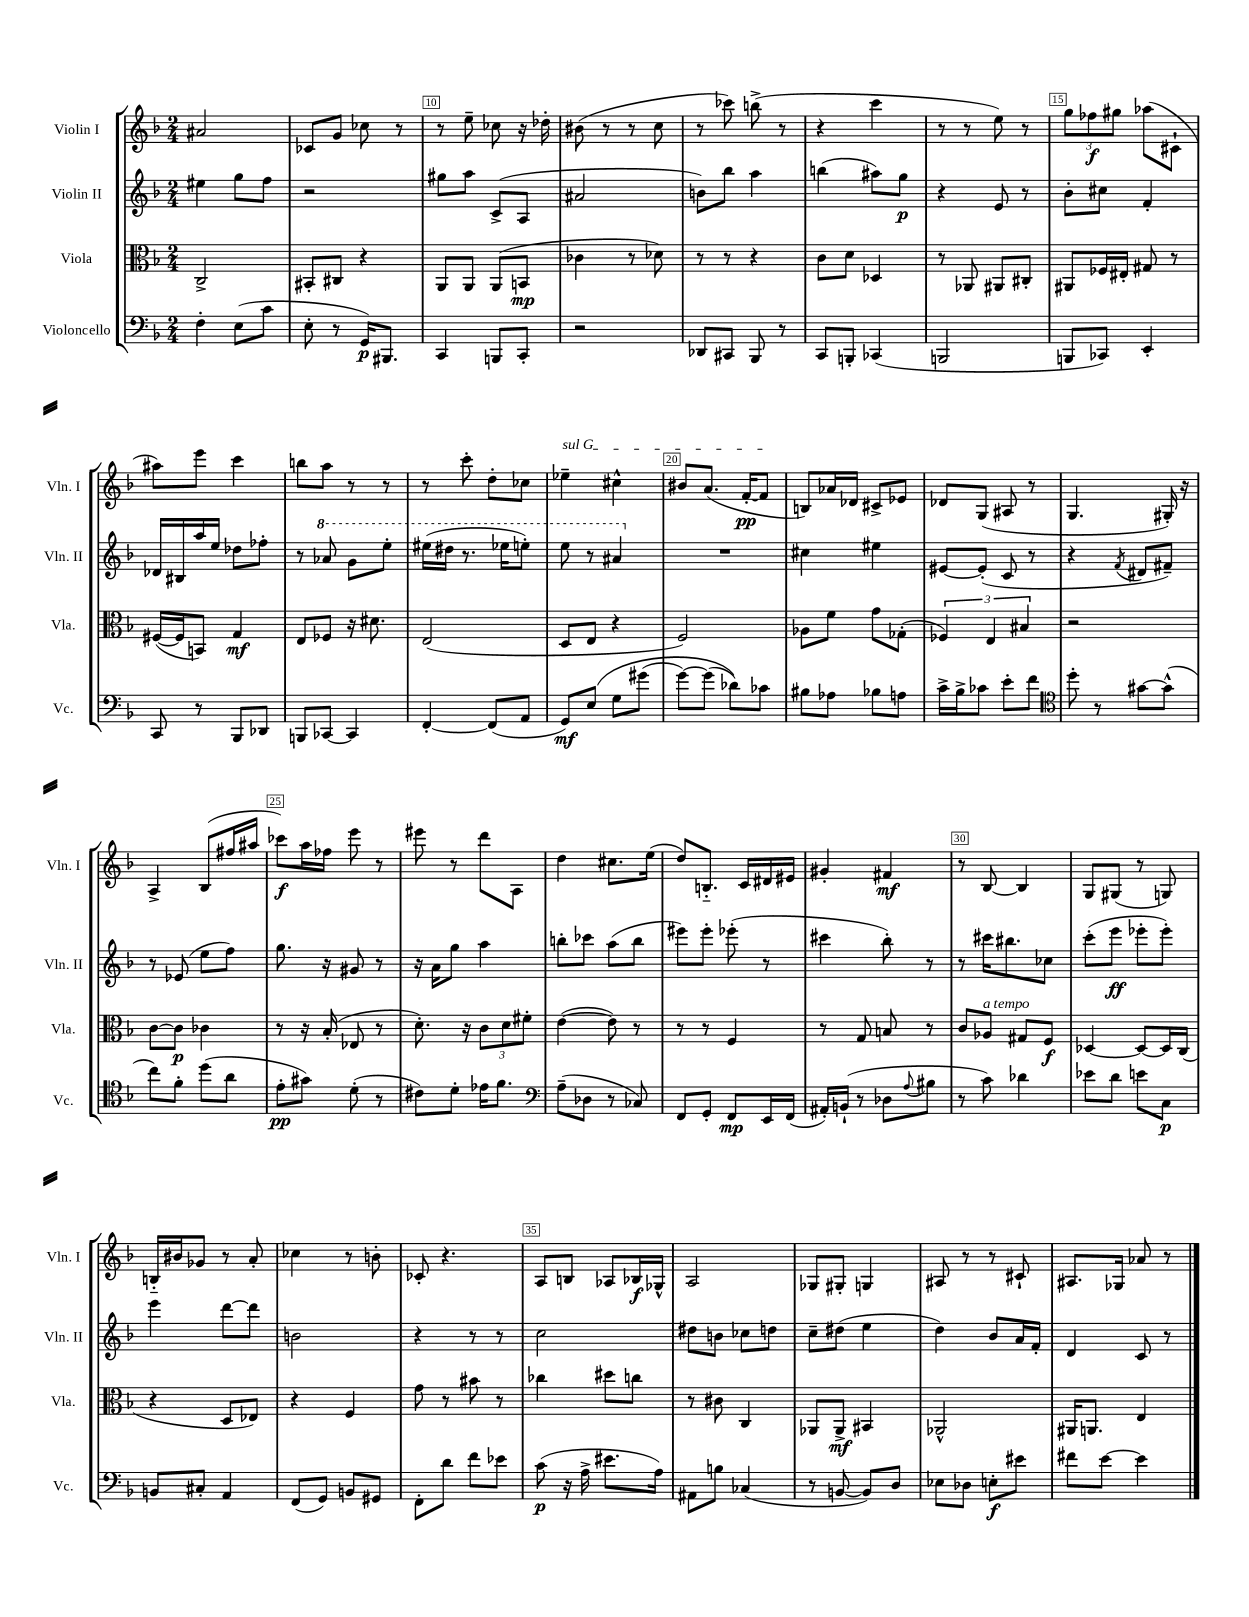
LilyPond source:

<<
\new StaffGroup <<
\new Staff = "s0" \with { instrumentName = "Violin I" shortInstrumentName = "Vln. I" } {
    \clef treble \key f \major \numericTimeSignature \time 2/4
    ais'2 |
    ces'8 g'8 ces''8 r8 |
    r8 e''8-- ces''8 r16 des''16-. |
    bis'8( r8 r8 c''8 |
    r8 ces'''8) b''8->( r8 |
    r4 c'''4 |
    r8 r8 e''8) r8 |
    \tuplet 3/2 { g''8 fes''8\f gis''8 } aes''8( cis'8-! |
    ais''8) e'''8 c'''4 |
    b''8 a''8 r8 r8 |
    r8 c'''8-. d''8-. ces''8 |
    \once \override TextSpanner.bound-details.left.text = \markup { \italic "sul G" } ees''4--\startTextSpan cis''4-^ |
    bis'8 a'8.( f'16~-.\pp f'8\stopTextSpan |
    b8) aes'16 des'16 cis'8-> ees'8 |
    des'8 g8( ais8 r8 |
    g4. gis16-.) r16 |
    a4-> bes8( fis''16 ais''16 |
    ces'''8\f) a''16 fes''16 e'''8 r8 |
    eis'''8 r8 d'''8 a8 |
    d''4 cis''8. e''16( |
    d''8) b8.-_ c'16 dis'16 eis'16 |
    gis'4-. fis'4\mf |
    r8 bes8~ bes4 |
    g8 gis8( r8 g8) |
    b16-_ bis'16 ges'8 r8 a'8-. |
    ces''4 r8 b'8-. |
    ces'8-. r4. |
    a8 b8 aes8 bes16\f ges16-^ |
    a2 |
    ges8 gis8-. g4 |
    ais8 r8 r8 cis'8-! |
    ais8. ges16 aes'8 r8 \bar "|." |
}
\new Staff = "s1" \with { instrumentName = "Violin II" shortInstrumentName = "Vln. II" } {
    \clef treble \key f \major \numericTimeSignature \time 2/4
    eis''4 g''8 f''8 |
    r2 |
    gis''8 a''8 c'8->( a8 |
    ais'2 |
    b'8) bes''8 a''4 |
    b''4( ais''8) g''8\p |
    r4 e'8 r8 |
    bes'8-. cis''8 f'4-. |
    des'16 bis16 a''16 e''16 des''8 fes''8-. |
    r8 \ottava #1 aes''8 g''8 e'''8-. |
    eis'''16( dis'''16 r8. ees'''16 e'''8-.) |
    e'''8 r8 ais''4 \ottava #0 |
    R2 |
    cis''4 eis''4 |
    eis'8~ eis'8-.( c'8 r8 |
    r4 \acciaccatura { f'8 } dis'8 fis'8--) |
    r8 ees'8( e''8 f''8) |
    g''8. r16 gis'8 r8 |
    r16 a'16 g''8 a''4 |
    b''8-. ces'''8 a''8( b''8 |
    eis'''8) eis'''8-. ees'''8-.( r8 |
    cis'''4 bes''8-.) r8 |
    r8 cis'''16 bis''8. ces''8 |
    c'''8-.( e'''8\ff ees'''8-. ees'''8-.) |
    e'''4 d'''8~ d'''8 |
    b'2 |
    r4 r8 r8 |
    c''2 |
    dis''8 b'8 ces''8 d''8 |
    c''8-- dis''8( e''4 |
    d''4) bes'8 a'16 f'16-. |
    d'4 c'8 r8 \bar "|." |
}
\new Staff = "s2" \with { instrumentName = "Viola" shortInstrumentName = "Vla." } {
    \clef alto \key f \major \numericTimeSignature \time 2/4
    c2-> |
    bis,8-. cis8 r4 |
    a,8 a,8 a,8( b,8\mp |
    ces'4 r8 des'8) |
    r8 r8 r4 |
    c'8 d'8 des4 |
    r8 aes,8 ais,8 cis8-. |
    ais,8 fes16 eis16-. gis8 r8 |
    fis16~( fis16 b,8) g4\mf |
    e8 fes8 r16 dis'8. |
    e2( |
    d8 e8 r4 |
    f2) |
    aes8 f'8 g'8 ges8-.( |
    \tuplet 3/2 { fes4) e4 bis4 } |
    r2 |
    c'8~ c'8\p ces'4 |
    r8 r16 bes16-.( ees8 r8 |
    d'8.-.) r16 \tuplet 3/2 { c'8 d'8 fis'8-. } |
    e'4~( e'8) r8 |
    r8 r8 f4 |
    r8 g8 b8 r8 |
    c'8 aes8^\markup { \italic "a tempo" } gis8 f8\f |
    des4~ des8~ des16 c16( |
    r4 d8 ees8) |
    r4 f4 |
    g'8 r8 bis'8 r8 |
    ces''4 dis''8 c''8 |
    r8 cis'8 c4 |
    aes,8 aes,8->\mf bis,4 |
    aes,2-^ |
    ais,16 a,8. e4 \bar "|." |
}
\new Staff = "s3" \with { instrumentName = "Violoncello" shortInstrumentName = "Vc." } {
    \clef bass \key f \major \numericTimeSignature \time 2/4
    f4-. e8( c'8 |
    e8-. r8 g,16\p) bis,,8. |
    c,4 b,,8 c,8-. |
    r2 |
    des,8 cis,8 bes,,8 r8 |
    c,8 b,,8-. ces,4( |
    b,,2 |
    b,,8 ces,8) e,4-. |
    c,8 r8 bes,,8 des,8 |
    b,,8 ces,8~ ces,4 |
    f,4~-. f,8( a,8 |
    g,8\mf) e8\( g8 gis'8( |
    g'8~) g'8( des'8)\) ces'8 |
    bis8 aes8 bes8 a8 |
    c'16-> bes16-> ces'8 e'8-. f'8 |
    \clef tenor d''8-. r8 gis'8~ gis'8-^( |
    c''8) f'8-. d''8( a'8 |
    e'8-.\pp gis'8) d'8-.( r8 |
    cis'8) d'8-. ees'16 f'8. |
    \clef bass a8--( des8 r8 ces8) |
    f,8 g,8-. f,8\mp e,16 f,16( |
    ais,16-.) b,16-!( r8 des8 \appoggiatura { a8 } bis8 |
    r8 c'8) des'4 |
    ees'8 d'8 e'8 c8\p |
    b,8 cis8-. a,4 |
    f,8( g,8) b,8 gis,8 |
    f,8-. d'8 f'8 ees'8 |
    c'8\p( r16 a16-> eis'8. a16) |
    ais,8 b8 ces4( |
    r8 b,8~ b,8) d8 |
    ees8 des8 e8-.\f eis'8 |
    fis'8 e'8~ e'4 \bar "|." |
}
>>
>>
\layout { \context { \Score currentBarNumber = #8 \override BarNumber.break-visibility = ##(#f #t #t) barNumberVisibility = #(every-nth-bar-number-visible 5) \override BarNumber.stencil = #(make-stencil-boxer 0.1 0.3 ly:text-interface::print) } }
